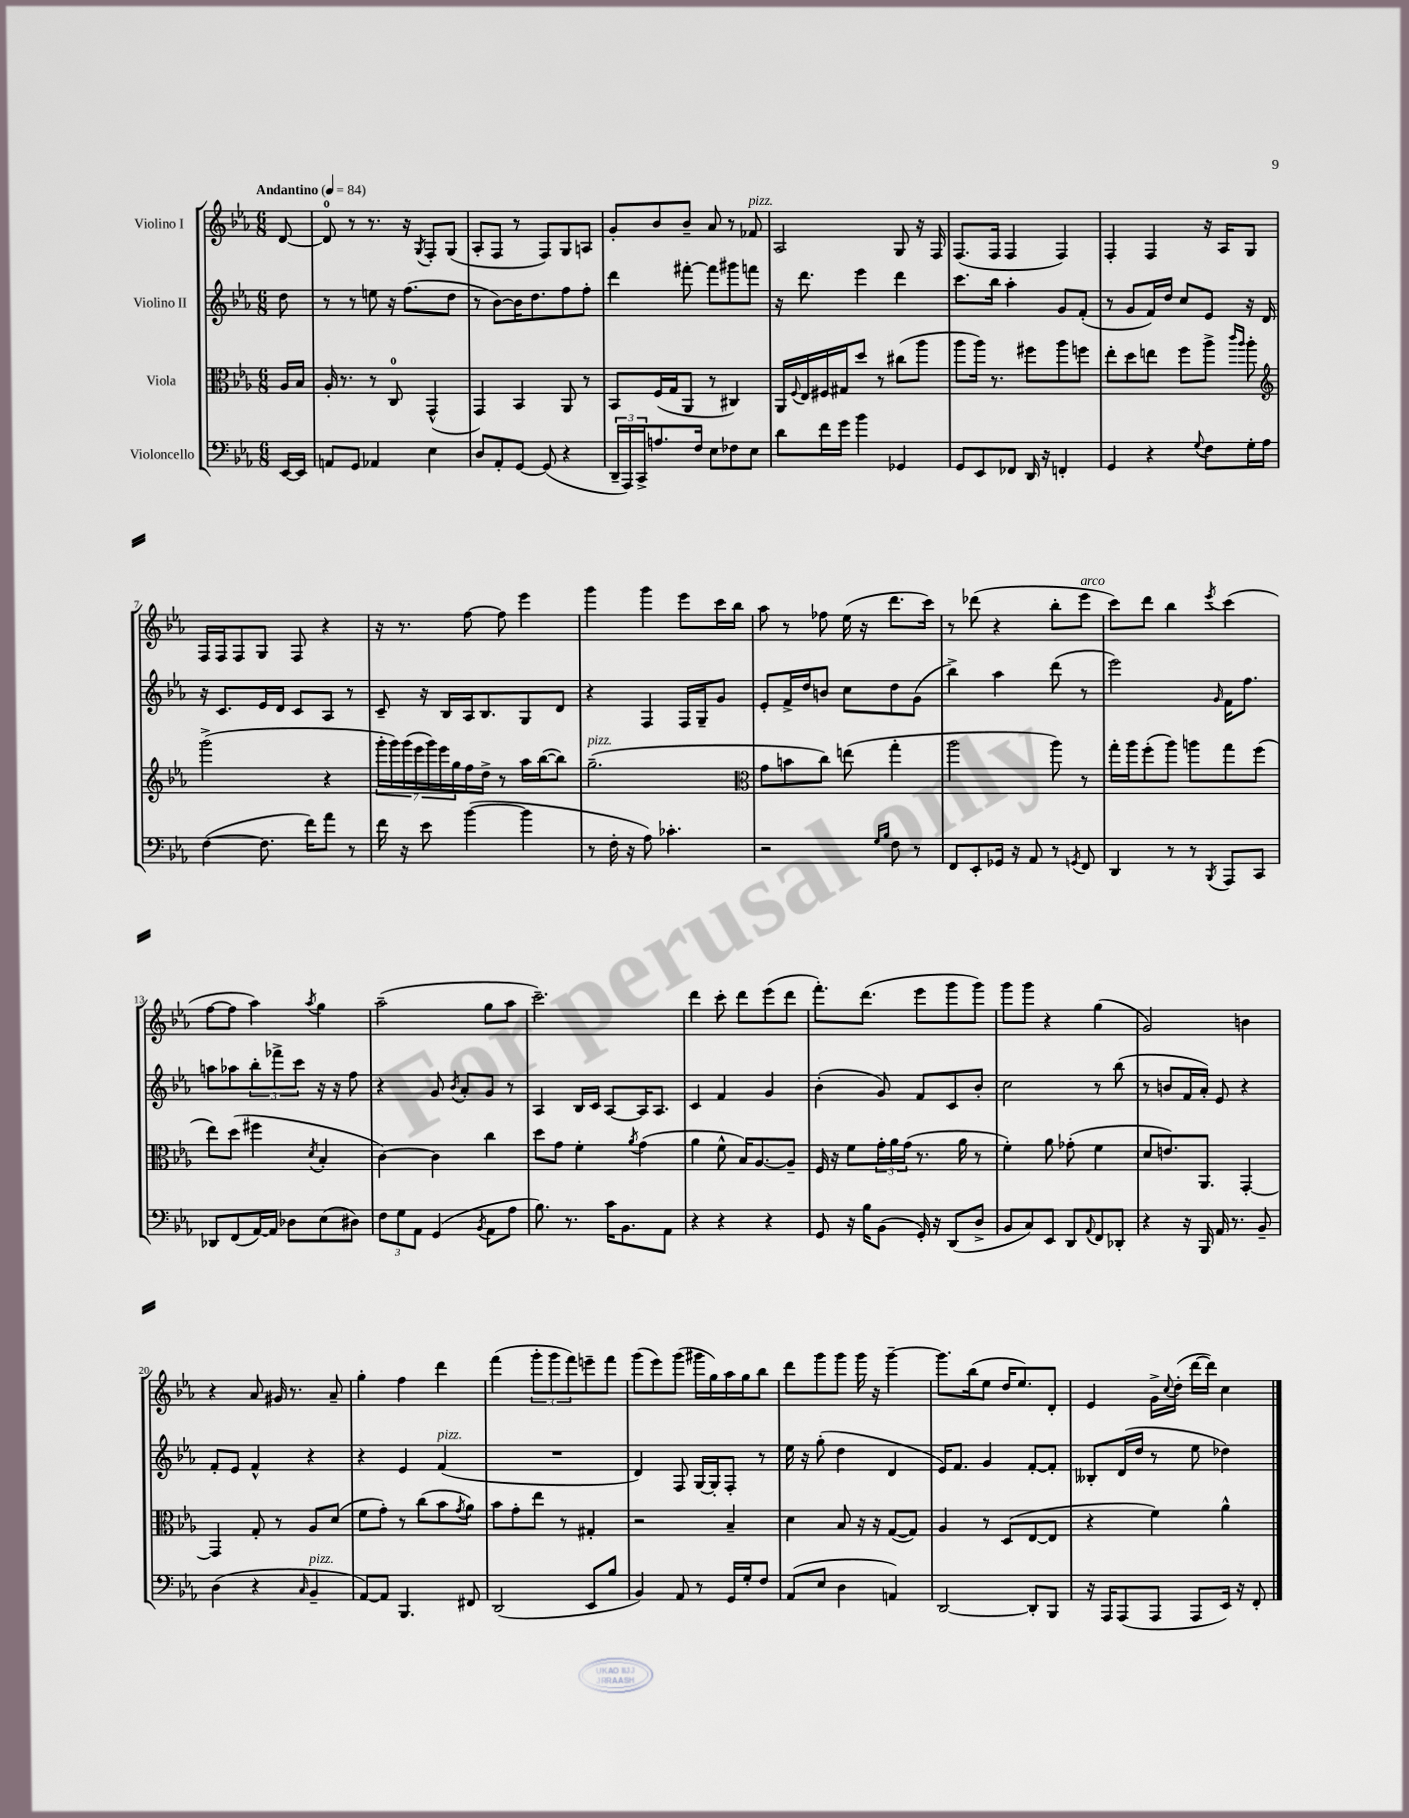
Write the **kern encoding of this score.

**kern	**kern	**kern	**kern
*staff4	*staff3	*staff2	*staff1
*clefF4	*clefC3	*clefG2	*clefG2
*k[b-e-a-]	*k[b-e-a-]	*k[b-e-a-]	*k[b-e-a-]
*M6/8	*M6/8	*M6/8	*M6/8
*MM84	*MM84	*MM84	*MM84
[16EE-/LL	16A-/LL	8dd\	[8d/
16EE-/]JJ	16B-/JJ	.	.
=	=	=	=
8AA/L	16A-'/	8r	8d/]
.	8.r	.	.
8GG/J	.	8r	8r
4AA-/	8r	8ee\	8.r
.	8C/	16r	.
.	.	(8.ff\L	16r
.	.	.	8qG/
4E-\	(4GG^^/	.	8F'/L
.	.	8dd\J	(8G/J
=	=	=	=
8D/L	4GG/)	8r	8A-'/L
8AA-'/	.	[8b-\L)	8F/J
[8GG/J	4BB-/	16b-\]K	8r
.	.	8.dd\	.
(8GG/]	.	.	8F/L)
4r	8AA-/	8ff\	8G/
.	8r	8ff'\J	8A/J
=	=	=	=
24DD~/LL	8BB-/L	4ddd\	8g'/L
24AAA-/)	.	.	.
24CC^/J	.	.	.
8.A/	(16F/L	.	8b-/
.	16G/J	.	.
.	8AA-/J	[8fff#'\	8b-~/J
16F/Jk	.	.	.
8E-\L	8r	8fff#\]L	8a-/
8F-\	4C#/)	8ggg#\	8r
8E-\J	.	8fff\J	8f-/
=	=	=	=
8d\L	16AA-/LL	16r	2A-/
.	8qqF/	.	.
.	16E-/	8.ddd\	.
16f\L	16F#/	.	.
16g\JJ	16G#/J	.	.
4b-\	8dd/J	4eee-\	.
.	8r	.	.
4GG-/	(8cc#\L	4ddd\	8G/
.	8aa-\J	.	16r
.	.	.	16F/
=	=	=	=
8GG/L	8aa-\L	8.ccc\L	(8.F/L
8EE-/	16aa-\Jk)	.	.
.	8.r	16bb-\Jk	16F/Jk
8FF-/J	.	4aa-'\	4F/
16DD/	8ff#\L	.	.
16r	.	.	.
4FF'/	8aa-\	8g/L	4F/)
.	8ff\J	(8f'/J	.
=	=	=	=
4GG/	8ee-'\L	8r	4F'/
.	8dd\	8g/L	.
4r	8ee\J	16f/L)	4F/
.	.	16dd/JJ	.
.	8ff\L	8cc/L	.
8qqG/	.	.	.
8F\L	8aa-^\J	8e-/J	16r
.	.	.	16A-/LK
.	16qqccc/LL	.	.
.	16qqaa-/JJ	.	.
16G'\L	8aa-'\	16r	8G/J
16A-\JJ	.	16d/	.
=	=	=	=
*	*clefG2	*	*
([4F\	(2ggg^\	16r	16F/LL
.	.	8.c/L	16F/J
.	.	.	8F/
8.F\]	.	16e-/L	8G/J
.	.	16d/JJ	.
.	.	8c/L	8F/
16f\LK)	.	.	.
8a-\J	4r	8A-/J	4r
8r	.	8r	.
=	=	=	=
16f\	28ggg'\LL	8c~/	16r
.	28ggg\)	.	.
16r	.	.	8.r
.	(28ggg\	.	.
.	28eee-\	.	.
8e-\	.	16r	.
.	28ggg\)	.	.
.	28eee-\	.	.
.	.	16B-/LL	.
.	28gg\	.	.
([4b-\	16ff\	16A-/J	[8ff\
.	16dd^\JJ	8.B-/	.
.	8r	.	8ff\]
4b-\]	16aa-\LL	8G/	4eee-\
.	([16bb-\J	.	.
.	8bb-\]J)	8d/J	.
=	=	=	=
8r	(2.gg~\	4r	4ggg\
16F'\	.	.	.
16r	.	.	.
8A-\)	.	4F/	4ggg\
4.c-'\	.	.	.
.	.	16F/LL	8eee-\L
.	.	16G~/J	.
.	.	8g/J	16ccc\L
.	.	.	16bb-\JJ
=	=	=	=
*	*clefC3	*	*
2r	8g\L	8e-'/L	8aa-\
.	8b\	16f^/L	8r
.	.	16dd/J	.
.	8cc\J)	8b/J	8ff-\
.	(8ee\	8cc\L	(16ee-\
.	.	.	16r
16qqG/LL	.	.	.
16qqB-/JJ	.	.	.
8F\	4gg'\	8dd\	8.ddd\L
8r	.	(8g\J	.
.	.	.	16ccc\Jk)
=	=	=	=
8FF/L	2aa-\	4bb-^\)	8r
8EE-'/	.	.	(8ddd-\
16GG-/Jk	.	4aa-\	4r
16r	.	.	.
8AA-/	.	.	.
8r	8aa-\)	(8ddd\	8bb-'\L
8qGG/	.	.	.
8FF/	8r	8r	8eee-\J
=	=	=	=
4DD/	16gg'\LL	2eee-\)	8ccc\L)
.	16aa-\J	.	.
.	(8ff'\	.	8ddd\J
8r	8aa-\J)	.	4bb-\
8r	8aa\L	.	.
8qBBB-/	.	16qqg/	8qeee-/
8AAA-/L	8gg\	16f\LK	(4ccc\
.	.	8.ff\J	.
8CC/J	(8ff\J	.	.
=	=	=	=
8DD-/L	8ee-\L)	8aa\L	[8ff\L
(8FF/	(8dd\J	8aa-\	8ff\]J
[16AA-/L)	4ff#\	12bb-'\	4aa-\)
16AA-/]JJ	.	.	.
.	.	12fff-^\	.
8D-\L	.	.	.
.	.	12ccc\J	.
.	8qd/	.	8qaa-/
(8E-\	4B-'/	16r	4gg\
.	.	16r	.
8D#\J)	.	8ff\	.
=	=	=	=
12F\L	[4c\)	4r	(2aa-~\
12G\	.	.	.
12AA-\J	.	.	.
(4GG/	4c\]	8g/	.
.	.	8qb-/	.
.	.	8a-'/L	.
8qBB-/	.	.	.
8AA-\L	4cc\	8g/J	8gg\L
8A-\J	.	8r	8aa-\J
=	=	=	=
8.B-\)	8dd\L	4A-/	2.ccc~\)
.	8g\J	.	.
8.r	.	.	.
.	4f'\	16B-/LL	.
.	.	16c/JJ	.
16c\LK	.	[8A-/L	.
8.BB-\	.	.	.
.	8qa-/	.	.
.	(4g\	16A-/]K	.
.	.	8.A-/J	.
8AA-\J	.	.	.
=	=	=	=
4r	4a-\	4c/	4ddd\
4r	8f^^\	4f/	8ccc'\
.	16B-/LK)	.	8ddd\L
.	[8.A-/	.	.
4r	.	4g/	(8eee-\
.	8A-~/]J	.	8ddd\J
=	=	=	=
8GG/	16F/	(4b-'\	8.fff'\L)
.	16r	.	.
16r	8f\L	.	.
16B-\LK	.	.	(8.ddd\J
(8BB-\J	24g'\L	8g/)	.
.	24a-\	.	.
.	(24g\JJ	.	.
16GG'/)	8.r	8f/L	8eee-\L
16r	.	.	.
(8DD/L	.	8c/	8ggg\
.	16a-\	.	.
8D^/J	8r	8b-'/J	8ggg\J)
=	=	=	=
8BB-/L	4f'\)	2cc\	8ggg\L
8C/)	.	.	8ggg\J
8EE-/J	8a-\	.	4r
8DD/L	(8g-'\	.	.
8qqAA-/	.	.	.
8FF/	4f\	8r	(4gg\
8DD-'/J	.	(8bb-\	.
=	=	=	=
4r	8d/L	8r	2g/)
.	8.e/)	8b/L	.
16r	.	16f/L	.
16BBB-/	8.AA-/J	16a-'/JJ)	.
16AA-/	.	8e-/	.
8.r	.	.	.
.	[4GG'/	4r	4b\
8BB-~/	.	.	.
=	=	=	=
(4D\	4GG/]	8f'/L	4r
.	.	8e-/J	.
4r	8G'/	4f^^/	8a-/
.	8r	.	16g#/
.	.	.	8.r
16qqC/	.	.	.
4BB-~/	8A-/L	4r	.
.	(8d/J	.	8a-~/
=	=	=	=
[8AA-/L)	8f\L	4r	4gg'\
8AA-/]J	8g'\J)	.	.
4.BBB-/	8r	4e-/	4ff\
.	(8cc\L	.	.
.	8b-\	(4f/	4ddd\
.	8qg/	.	.
8FF#/	8a-\J)	.	.
=	=	=	=
(2DD/	8b-\L	2.r	(4fff\
.	8g'\	.	.
.	8ee-\J	.	12ggg'\L
.	.	.	12ggg\
.	8r	.	.
.	.	.	12fff\)
8EE-/L	4G#'/	.	8eee~\
8B-/J	.	.	8fff\J
=	=	=	=
4BB-/)	2r	4d/)	(8ggg\L
.	.	.	8eee-\)
8AA-/	.	8F/	(8ggg\J
8r	.	[16G/LL	16ggg#\LL
.	.	16G'/]J	16gg\)
16GG/LL	4B-~/	8F'/J	16aa-\
16G'/J	.	.	16gg\J
8F/J	.	8r	8bb-\J
=	=	=	=
(8AA-/L	4d\	16ee-\	8ddd\L
.	.	16r	.
8E-/J	.	(8gg'\	8ggg\
4D\	8B-/	4dd\	8ggg\J
.	16r	.	16ggg\
.	16r	.	16r
4AA/)	([8G/L	4d/	[4ggg~\
.	8G/]J)	.	.
=	=	=	=
[2DD/	4A-/	16e-/LK)	8.ggg\]L
.	.	8.f/J	.
.	.	.	(16bb-\k
.	8r	4g/	8ee-\J
.	(8D/L	.	16dd/LK
.	.	.	8.ee-/)
8DD'/]L	[8E-/	[8f'/L	.
8BBB-/J	8E-/]J	8f'/]J	8d'/J
=	=	=	=
16r	4r	8B--'/L	4e-/
16AAA-/LK	.	.	.
(8AAA-/	.	(16d/L	.
.	.	16dd/JJ	.
8AAA-/J	4f\)	8r	16g^\LL
.	.	.	8qqcc/
.	.	.	(16dd'\JJ
8AAA-/L	.	8ee-\	[16ddd\LL
.	.	.	16ddd\]JJ)
16EE-/Jk)	4a-^^\	4dd-\)	4cc\
16r	.	.	.
8FF'/	.	.	.
==	==	==	==
*-	*-	*-	*-
